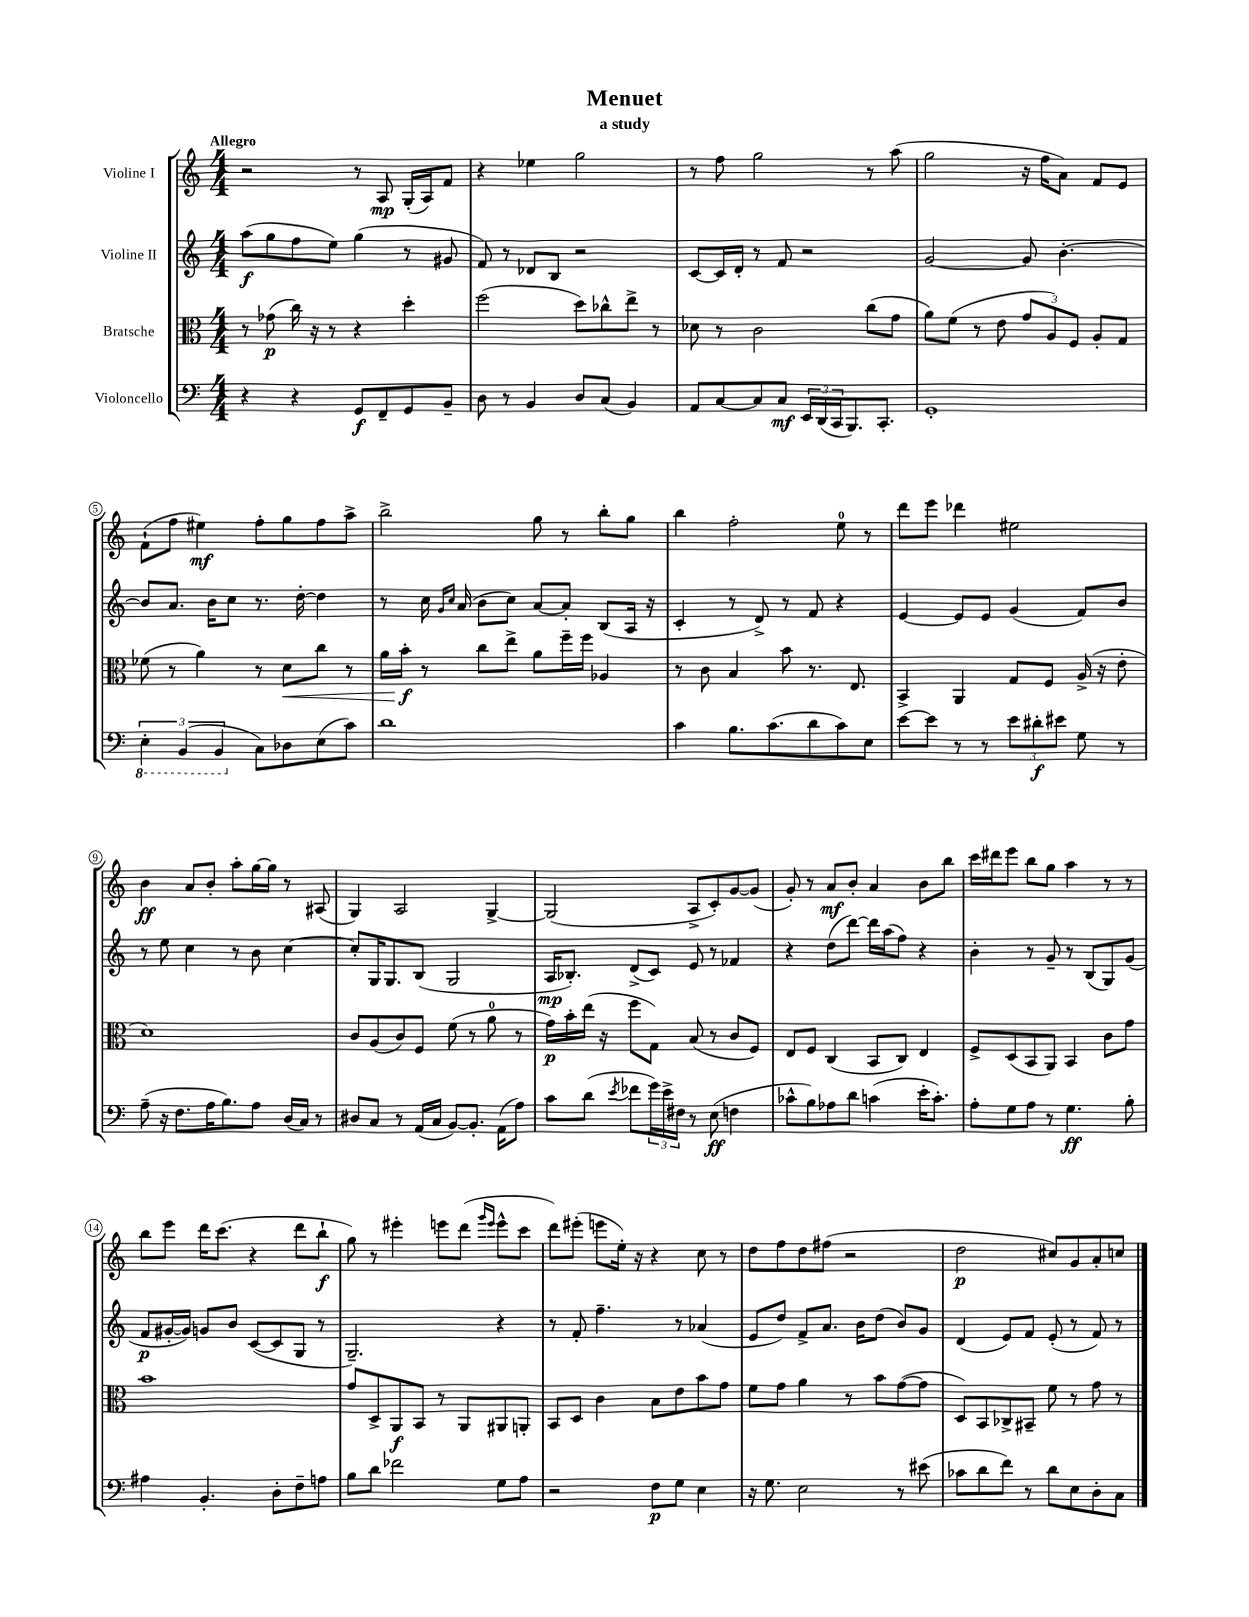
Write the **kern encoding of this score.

**kern	**dynam	**kern	**dynam	**kern	**dynam	**kern	**dynam
*part4	*part4	*part3	*part3	*part2	*part2	*part1	*part1
*staff4	*staff4	*staff3	*staff3	*staff2	*staff2	*staff1	*staff1
*I"Violoncello	*	*I"Bratsche	*	*I"Violine II	*	*I"Violine I	*
*clefF4	*	*clefC3	*	*clefG2	*	*clefG2	*
*k[]	*	*k[]	*	*k[]	*	*k[]	*
*M4/4	*	*M4/4	*	*M4/4	*	*M4/4	*
=1	=1	=1	=1	=1	=1	=1	=1
!	!	!	!	!	!	!LO:TX:a:B:t=Allegro	!
4r	.	8r	.	(8aa\L	f	2r	.
.	.	(8g-X\	p	8gg\	.	.	.
4r	.	16cc\)	.	8ff\	.	.	.
.	.	16r	.	.	.	.	.
.	.	8r	.	8ee\J)	.	.	.
8GG/L	f	4r	.	(4gg\	.	8r	.
8FF~/	.	.	.	.	.	8A/	mp
8GG/	.	4dd'\	.	8r	.	(16G'/LL	.
.	.	.	.	.	.	16A/J)	.
8BB~/J	.	.	.	8g#X/	.	8f/J	.
=2	=2	=2	=2	=2	=2	=2	=2
8D\	.	(2ff\	.	8f/)	.	4r	.
8r	.	.	.	8r	.	.	.
4BB/	.	.	.	8d-X/L	.	4ee-X\	.
.	.	.	.	8B/J	.	.	.
8D/L	.	8dd\L)	.	2r	.	2gg\	.
(8C/J	.	8cc-X^^\	.	.	.	.	.
4BB/)	.	8ee^\J	.	.	.	.	.
.	.	8r	.	.	.	.	.
=3	=3	=3	=3	=3	=3	=3	=3
8AA/L	.	8d-X\	.	[8c/L	.	8r	.
[8C/	.	8r	.	16c/L]	.	8ff\	.
.	.	.	.	16d'/JJ	.	.	.
8C/]	.	2c\	.	8r	.	2gg\	.
8C/J	mf	.	.	8f/	.	.	.
24EE/LL	.	.	.	2r	.	.	.
(24DD/	.	.	.	.	.	.	.
24CC/J	.	.	.	.	.	.	.
8.BBB/)	.	.	.	.	.	.	.
.	.	(8cc\L	.	.	.	8r	.
8.CC'/J	.	.	.	.	.	.	.
.	.	8g\J	.	.	.	(8aa\	.
=4	=4	=4	=4	=4	=4	=4	=4
1GG'	.	8a\L)	.	[2g/	.	2gg\	.
.	.	(8f\J	.	.	.	.	.
.	.	8r	.	.	.	.	.
.	.	8e\	.	.	.	.	.
.	.	12g/L	.	8g/]	.	16r	.
.	.	.	.	.	.	16ff\KL	.
.	.	12A/)	.	.	.	.	.
.	.	.	.	[4.b'\	.	8a\J)	.
.	.	12F/J	.	.	.	.	.
.	.	8A'/L	.	.	.	8f/L	.
.	.	8G/J	.	.	.	8e/J	.
!!LO:LB:g=z
=5	=5	=5	=5	=5	=5	=5	=5
*8ba	*	*	*	*	*	*	*
6EE'\	.	(8f-X\	.	8b/L]	.	(8f`\L	.
.	.	8r	.	8.a/J	.	8ff\J	.
(6BBB/	.	.	.	.	.	.	.
.	.	4a\)	.	.	.	4ee#X\)	mf
.	.	.	.	16b\KL	.	.	.
6BBB/	.	.	.	.	.	.	.
.	.	.	.	8cc\J	.	.	.
*X8ba	*	*	*	*	*	*	*
8C\L)	.	8r	.	8.r	.	8ff'\L	.
!	!	!	!LO:HP:b	!	!	!	!
8D-X\	.	8d\L	<	.	.	8gg\	.
.	.	.	.	[16dd'\	.	.	.
(8E\	.	8cc\J	.	4dd\]	.	8ff\	.
8c\J)	.	8r	.	.	.	8aa^\J	.
=6	=6	=6	=6	=6	=6	=6	=6
1d	.	16a\LL	.	8r	.	2bb^\	.
.	.	16b'\JJ	f	.	.	.	.
.	.	8r	[	16cc\	.	.	.
.	.	.	.	16qqg/LL	.	.	.
.	.	.	.	16qqcc/JJ	.	.	.
.	.	.	.	(16a/	.	.	.
.	.	8cc\L	.	8b\L	.	.	.
.	.	8ee^\J	.	8cc\J)	.	.	.
.	.	8a\L	.	[8a/L	.	8gg\	.
.	.	16ff~\L	.	8a'/J]	.	8r	.
.	.	16ff\JJ	.	.	.	.	.
.	.	4A-X/	.	(8B/L	.	8bb'\L	.
.	.	.	.	16A/Jk	.	8gg\J	.
.	.	.	.	16r	.	.	.
=7	=7	=7	=7	=7	=7	=7	=7
4c\	.	8r	.	4c'/	.	4bb\	.
.	.	8c\	.	.	.	.	.
8.B\L	.	4B/	.	8r	.	2ff'\	.
.	.	.	.	8d^/)	.	.	.
(8.c\	.	.	.	.	.	.	.
.	.	8b\	.	8r	.	.	.
8d\	.	8.r	.	8f/	.	.	.
8c\)	.	.	.	4r	.	8ee\	.
.	.	8.E/	.	.	.	.	.
8E\J	.	.	.	.	.	8r	.
=8	=8	=8	=8	=8	=8	=8	=8
[8e\L	.	4BB^/	.	[4e/	.	8ddd\L	.
8e\J]	.	.	.	.	.	8eee\J	.
8r	.	4AA/	.	8e/L]	.	4ddd-X\	.
8r	.	.	.	8e/J	.	.	.
12e\L	.	8G/L	.	(4g/	.	2ee#X\	.
12d#X'\	f	.	.	.	.	.	.
.	.	8F/J	.	.	.	.	.
12e#X\J	.	.	.	.	.	.	.
8G\	.	(16A^/	.	8f/L)	.	.	.
.	.	16r	.	.	.	.	.
8r	.	8e'\	.	8b/J	.	.	.
!!LO:LB:g=z
=9	=9	=9	=9	=9	=9	=9	=9
(8A~\	.	1d)	.	8r	.	4b\	ff
16r	.	.	.	8ee\	.	.	.
8.F\L	.	.	.	.	.	.	.
.	.	.	.	4cc\	.	8a/L	.
16A\K	.	.	.	.	.	8b'/J	.
8.B\)	.	.	.	.	.	.	.
.	.	.	.	8r	.	8aa'\L	.
8A\J	.	.	.	8b\	.	[16gg\L	.
.	.	.	.	.	.	16gg\JJ]	.
(16D/LL	.	.	.	[4cc\	.	8r	.
16C/JJ)	.	.	.	.	.	.	.
8r	.	.	.	.	.	(8A#X/	.
=10	=10	=10	=10	=10	=10	=10	=10
8D#X/L	.	8c/L	.	8cc'/L]	.	4G/)	.
8C/J	.	(8A/	.	16G/K	.	.	.
.	.	.	.	8.G/	.	.	.
8r	.	8c/)	.	.	.	2A/	.
(16AA/LL	.	8F/J	.	(8B/J	.	.	.
16C/JJ	.	.	.	.	.	.	.
[8BB/L)	.	(8f\	.	2G/	.	.	.
8.BB'/J]	.	8r	.	.	.	.	.
.	.	8a\	.	.	.	[4G^/	.
(16AA\KL	.	.	.	.	.	.	.
8A\J)	.	8r	.	.	.	.	.
=11	=11	=11	=11	=11	=11	=11	=11
8c\L	.	16g\LL)	p	16A/KL	mp	(2G/]	.
.	.	16b'\	.	8.B-X'/J)	.	.	.
(8d\J	.	(16ee\JJ	.	.	.	.	.
.	.	16r	.	.	.	.	.
8qe/	.	.	.	.	.	.	.
8f-X\L	.	8ff\L	.	(8d^/L	.	.	.
24g\L)	.	8G\J)	.	8c/J)	.	.	.
24e^\	.	.	.	.	.	.	.
24F#X\JJ	.	.	.	.	.	.	.
8r	.	(8B/	.	8e/	.	8A^/L	.
(8E\	ff	8r	.	8r	.	8c'/)	.
4Fn\	.	8c/L	.	4f-X/	.	[8g/	.
.	.	8F/J)	.	.	.	(8g/J]	.
=12	=12	=12	=12	=12	=12	=12	=12
8c-X^^\L	.	8E/L	.	4r	.	8g'/)	.
8B\)	.	8F/J	.	.	.	8r	.
8A-X\	.	(4C/	.	(8dd\L	.	8a/L	mf
8d\J	.	.	.	[8ddd\J)	.	8b'/J	.
(4cn\	.	8BB/L	.	16ddd\LL]	.	4a/	.
.	.	.	.	(16aa\J	.	.	.
.	.	8C/J)	.	8ff\J)	.	.	.
16e'\KL	.	4E/	.	4r	.	8b\L	.
8.c'\J)	.	.	.	.	.	.	.
.	.	.	.	.	.	8bb\J	.
=13	=13	=13	=13	=13	=13	=13	=13
8A'\L	.	8F^/L	.	4b'\	.	16ccc\LL	.
.	.	.	.	.	.	16ddd#X\J	.
8G\	.	(8D/	.	.	.	8eee\J	.
8A\J	.	8BB/	.	8r	.	8bb\L	.
8r	.	8AA/J)	.	8g~/	.	8gg\J	.
4.G\	ff	4BB/	.	8r	.	4aa\	.
.	.	.	.	(8B/L	.	.	.
.	.	8c\L	.	8G/)	.	8r	.
8B'\	.	8g\J	.	(8g/J	.	8r	.
!!LO:LB:g=z
=14	=14	=14	=14	=14	=14	=14	=14
4A#X\	.	1b	.	8f/L	p	8bb\L	.
.	.	.	.	[16g#X'/L	.	8eee\J	.
.	.	.	.	16g#/JJ])	.	.	.
4.BB'/	.	.	.	8gn/L	.	16ddd\KL	.
.	.	.	.	.	.	(8.ccc\J	.
.	.	.	.	8b/J	.	.	.
.	.	.	.	([8c/L	.	4r	.
8D'\L	.	.	.	8c/]	.	.	.
8F~\	.	.	.	8G/J	.	8ddd\L	.
8An\J	.	.	.	8r	.	8bb`\J	f
=15	=15	=15	=15	=15	=15	=15	=15
8B\L	.	8g/L	.	2.G~/)	.	8gg\)	.
8d\J	.	8D^/	.	.	.	8r	.
2f-X\	.	8AA/	f	.	.	4eee#X'\	.
.	.	8BB/J	.	.	.	.	.
.	.	8r	.	.	.	8eeen\L	.
.	.	8AA/L	.	.	.	(8ddd\J	.
.	.	.	.	.	.	16qqggg/LL	.
.	.	.	.	.	.	16qqeee/JJ	.
8G\L	.	8AA#X/	.	4r	.	8eee^^\L	.
8A\J	.	8AAn'/J	.	.	.	8ccc\J	.
=16	=16	=16	=16	=16	=16	=16	=16
2r	.	8BB/L	.	8r	.	8ddd\L)	.
.	.	8D/J	.	8f'/	.	(8eee#X'\J	.
.	.	4c\	.	4.ff~\	.	8eeen\L	.
.	.	.	.	.	.	16ee'\Jk)	.
.	.	.	.	.	.	16r	.
8F\L	p	8B\L	.	.	.	4r	.
8G\J	.	8e\	.	8r	.	.	.
4E\	.	8b\	.	(4a-X/	.	8cc\	.
.	.	8g\J	.	.	.	8r	.
=17	=17	=17	=17	=17	=17	=17	=17
16r	.	8f\L	.	8e/L	.	8dd\L	.
8.G\	.	.	.	.	.	.	.
.	.	8g\J	.	8dd/J)	.	8ff\	.
2E\	.	4a\	.	8f^/L	.	8dd\	.
.	.	.	.	8.a/J	.	(8ff#X\J	.
.	.	8r	.	.	.	2r	.
.	.	.	.	16b\KL	.	.	.
.	.	8b\L	.	(8dd\J	.	.	.
8r	.	([8g\	.	8b/L)	.	.	.
(8e#X\	.	8g\J]	.	8g/J	.	.	.
=18	=18	=18	=18	=18	=18	=18	=18
8c-X\L	.	8D/L)	.	(4d/	.	2dd\	p
8d\	.	8BB/	.	.	.	.	.
8f\J)	.	8C-X^/	.	8e/L)	.	.	.
8r	.	8BB#X~/J	.	8f/J	.	.	.
8d\L	.	8f\	.	(8e'/	.	8cc#X/L)	.
8E\	.	8r	.	8r	.	8g/	.
8D'\	.	8g\	.	8f/)	.	8a'/	.
8C\J	.	8r	.	8r	.	8ccn/J	.
==	==	==	==	==	==	==	==
*-	*-	*-	*-	*-	*-	*-	*-
